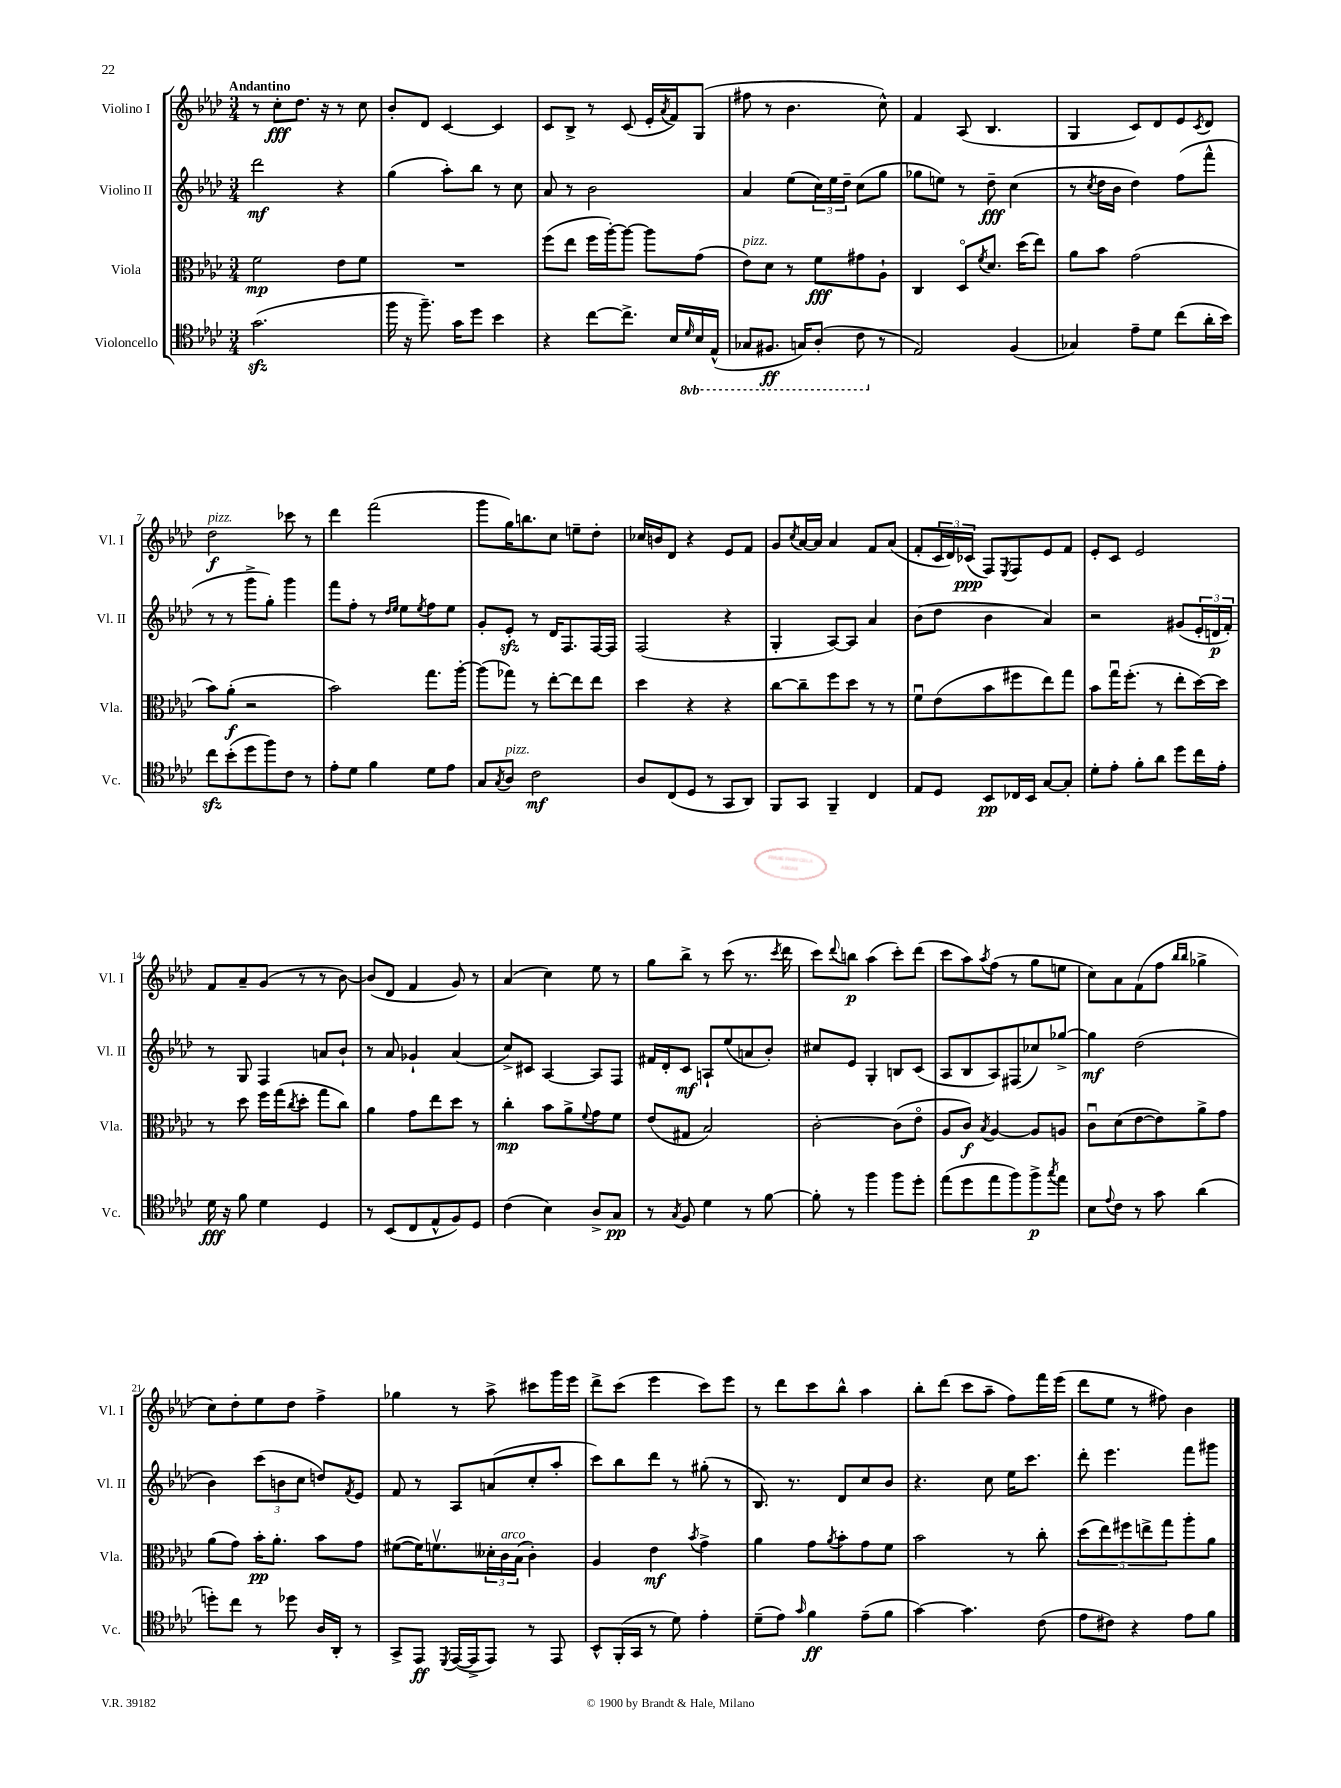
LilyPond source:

<<
\new StaffGroup <<
\new Staff = "s0" \with { instrumentName = "Violino I" shortInstrumentName = "Vl. I" } {
    \clef treble \key aes \major \numericTimeSignature \time 3/4 \tempo "Andantino"
    r8 c''8-.\fff des''8. r16 r8 c''8 |
    bes'8-. des'8 c'4~ c'4 |
    c'8 bes8-> r8 c'8( ees'16-. \acciaccatura { aes'8 } f'16) g8( |
    fis''8 r8 bes'4. c''8-^) |
    f'4 aes8( bes4. |
    g4 c'8) des'8 ees'8 \acciaccatura { c'8 } des'8 |
    des''2\f^\markup { \italic "pizz." } ces'''8 r8 |
    des'''4 f'''2( |
    g'''8 g''16) b''8. c''8 e''8-- des''8-. |
    ces''16 b'16 des'8 r4 ees'8 f'8 |
    g'8 \acciaccatura { c''8 } aes'16~ aes'16 aes'4 f'8 aes'8( |
    f'8-. \tuplet 3/2 { c'16 des'16) ces'16\ppp( } f8) \acciaccatura { ees8 } f8 ees'8 f'8 |
    ees'8-. c'8 ees'2 |
    f'8 aes'8-- g'8( r8 r8 bes'8~) |
    bes'8( des'8 f'4 g'8) r8 |
    aes'4( c''4) ees''8 r8 |
    g''8 bes''8-> r8 c'''8( r8. \acciaccatura { c'''8 } des'''16 |
    c'''8) \appoggiatura { des'''8 } b''8\p aes''4( c'''8-.) des'''8( |
    c'''8 aes''8) \acciaccatura { aes''8 } f''8( r8 g''8 e''8 |
    c''8) aes'8 f'8( f''8 \grace { bes''16 bes''16 } ges''4-> |
    c''8) des''8-. ees''8 des''8 f''4-> |
    ges''4 r8 aes''8-> cis'''8 g'''16 ees'''16 |
    des'''8-> c'''8( ees'''4 c'''8) ees'''8 |
    r8 des'''8 c'''8 bes''8-^ aes''4 |
    bes''8-. des'''8( c'''8 aes''8-- f''8) f'''16 ees'''16( |
    des'''8 ees''8 r8 fis''8) bes'4 \bar "|." |
}
\new Staff = "s1" \with { instrumentName = "Violino II" shortInstrumentName = "Vl. II" } {
    \clef treble \key aes \major \numericTimeSignature \time 3/4
    des'''2\mf r4 |
    g''4( aes''8-.) bes''8 r8 c''8 |
    aes'8 r8 bes'2 |
    aes'4 ees''8( \tuplet 3/2 { c''16) ees''16 des''16-- } c''8( g''8 |
    ges''8 e''8) r8 des''8--\fff c''4( |
    r8 \acciaccatura { c''8 } des''16 bes'16 des''4) f''8( f'''8-^ |
    r8 r8 g'''8-> g''8-.) g'''4 |
    f'''8 f''8-. r8 \grace { des''16 ees''16 } ees''8 \acciaccatura { ees''8 } f''8 ees''8 |
    g'8-. ees'8-.\sfz r8 des'16 f8. f16~ f16 |
    f2( r4 |
    g4-. aes8~) aes8 aes'4 |
    bes'8( des''8 bes'4 aes'4) |
    r2 gis'8( \tuplet 3/2 { ees'16-. d'16\p f'16-.) } |
    r8 g8 f4 a'8 bes'8-! |
    r8 aes'8 ges'4-! aes'4( |
    c''8->) cis'8 aes4~ aes8 f8 |
    fis'16 des'16-. c'8\mf a8-! ees''8( a'8 bes'8-.) |
    cis''8 ees'8 g4-. b8 c'8( |
    aes8 bes8 aes8) fis8( ces''8) ges''8~-> |
    ges''4\mf des''2( |
    bes'4) \tuplet 3/2 { c'''8( b'8 c''8 } d''8) \acciaccatura { f'8 } ees'8 |
    f'8 r8 aes8 a'8( c''8-. aes''8-. |
    c'''8) bes''8 des'''8 r8 gis''8-.( r8 |
    bes8.) r8. des'8 c''8 bes'8 |
    r4. c''8 ees''16 c'''8. |
    des'''8-. ees'''4. f'''8 gis'''8 \bar "|." |
}
\new Staff = "s2" \with { instrumentName = "Viola" shortInstrumentName = "Vla." } {
    \clef alto \key aes \major \numericTimeSignature \time 3/4
    f'2\mp ees'8 f'8 |
    R2. |
    f''8( ees''8 f''16 aes''16~-.) aes''8~ aes''8 g'8( |
    ees'8^\markup { \italic "pizz." }) des'8 r8 f'8\fff gis'8 aes8-! |
    c4 des8\flageolet \acciaccatura { f'8 } des'8. des''16( ees''8) |
    aes'8 bes'8 g'2( |
    bes'8) aes'8-.\f( r2 |
    bes'2) g''8. aes''16~-. |
    aes''8( ges''8) r8 ees''8~-. ees''8 ees''8 |
    des''4 r4 r4 |
    c''8~ c''8-- f''8 des''8 r8 r8 |
    f'8\downbow ees'8( bes'8 fis''8 ees''8) g''8 |
    bes'8 g''16\downbow f''8.-.( r8 ees''8-. des''16~) des''16 |
    r8 des''8 f''16 g''16( \acciaccatura { c''8 } des''8-. g''8 c''8) |
    aes'4 g'8 ees''8 des''8 r8 |
    c''4-.\mp bes'8 aes'8-> \appoggiatura { f'8 } g'8 f'8 |
    ees'8( gis8 bes2) |
    c'2~-. c'8( ees'8\flageolet |
    aes8 c'8\f) \acciaccatura { bes8 } aes4~ aes8 a8 |
    c'8\downbow des'8( ees'8~ ees'8) aes'8-> g'8 |
    aes'8( g'8) bes'16-.\pp aes'8.-. bes'8 g'8 |
    fis'8~( fis'16) f'8.\upbow \tuplet 3/2 { deses'16-. c'16^\markup { \italic "arco" } bes16( } c'4-.) |
    aes4 ees'4\mf \acciaccatura { bes'8 } g'4-> |
    aes'4 g'8 \acciaccatura { aes'8 } bes'8-. g'8 f'8 |
    bes'2 r8 c''8-. |
    \tuplet 5/4 { des''8( ees''8) fis''8 e''8-> g''8 } aes''8-. aes'8 \bar "|." |
}
\new Staff = "s3" \with { instrumentName = "Violoncello" shortInstrumentName = "Vc." } {
    \clef tenor \key aes \major \numericTimeSignature \time 3/4 \set Staff.ottavationMarkups = #ottavation-simple-ordinals
    g'2.\sfz( |
    f''16 r16 f''8.--) g'16 des''8 bes'4 |
    r4 c''8~ c''8.-> bes16 \ottava #-1 \grace { des16 } bes,16 ees,16-^( |
    ges,8 fis,8.\ff g,16) aes,8-.( c8 \ottava #0 r8 |
    ees2) f4( |
    ges4) ees'8-- des'8 c''8( aes'16-. bes'16) |
    c''8\sfz bes'8-.( des''8 f''8) c'8 r8 |
    ees'8-. des'8 f'4 des'8 ees'8 |
    g8 \acciaccatura { g8 } aes8^\markup { \italic "pizz." } c'2\mf |
    aes8 c8( des8 r8 g,8 aes,8) |
    f,8 g,8 f,4-- c4 |
    ees8 des8 bes,8\pp ces16 bes,16 g8~ g8-. |
    des'8-. ees'8-. f'8-. aes'8 des''8 c''16 ees'16-. |
    des'16\fff r16 f'8 des'4 des4 |
    r8 bes,8( c8 ees8-^ f8) des8 |
    c'4( bes4) aes8-> g8\pp |
    r8 \acciaccatura { g8 } f8 des'4 r8 f'8~ |
    f'8-. r8 f''4 f''8 des''8-. |
    ees''8( des''8 ees''8 f''8) f''8->\p \acciaccatura { g''8 } ees''8 |
    bes8 \appoggiatura { ees'8 } c'8 r8 g'8 aes'4( |
    d''8-.) c''8 r8 des''8 aes16 aes,16-. r8 |
    g,8-> ees,8\ff \acciaccatura { des,8 } ees,16~( ees,16-> ees,8) r8 ees,8 |
    bes,8-^ f,16-.( g,16 r8 des'8) ees'4-. |
    des'8--( ees'8) \grace { g'16 } f'4\ff ees'8--( f'8 |
    g'4~) g'4. c'8( |
    ees'8 cis'8) r4 ees'8 f'8 \bar "|." |
}
>>
>>
